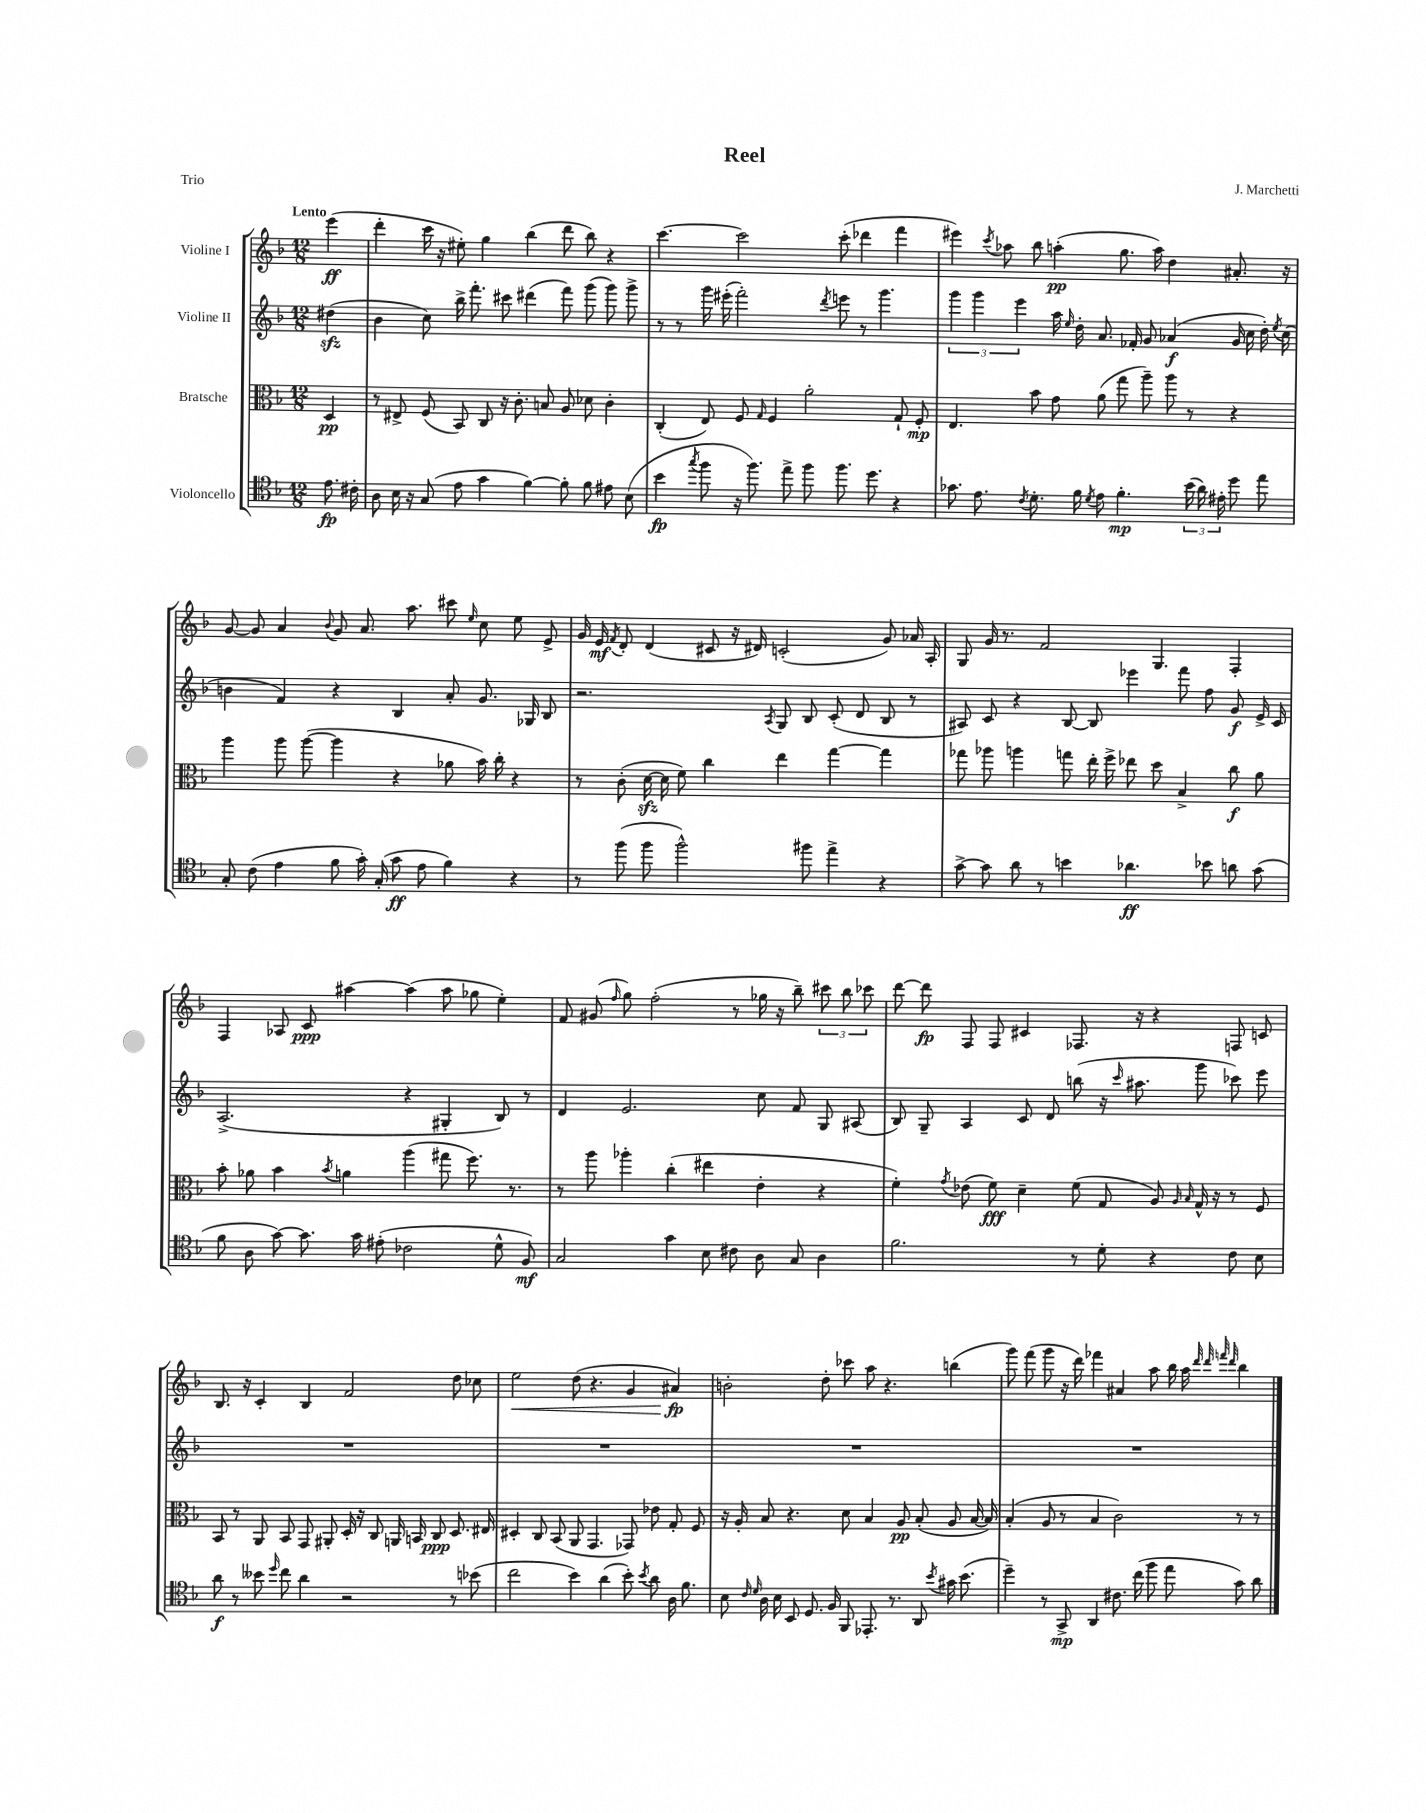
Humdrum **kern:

**kern	**dynam	**kern	**dynam	**kern	**dynam	**kern	**dynam
*part4	*part4	*part3	*part3	*part2	*part2	*part1	*part1
*staff4	*staff4	*staff3	*staff3	*staff2	*staff2	*staff1	*staff1
*I"Violoncello	*	*I"Bratsche	*	*I"Violine II	*	*I"Violine I	*
*clefC4	*	*clefC3	*	*clefG2	*	*clefG2	*
*k[b-]	*	*k[b-]	*	*k[b-]	*	*k[b-]	*
*M12/8	*	*M12/8	*	*M12/8	*	*M12/8	*
=	=	=	=	=	=	=	=
!	!	!	!	!	!	!LO:TX:a:B:t=Lento	!
8.e\	fp	4D/	pp	(4dd#Xzz\	.	(4eee\	ff
16c#X'\	.	.	.	.	.	.	.
=1	=1	=1	=1	=1	=1	=1	=1
8A\	.	8r	.	4b-\	.	4ddd'\	.
16B-\	.	8E#X^/	.	.	.	.	.
16r	.	.	.	.	.	.	.
(8G/	.	(8F/	.	8cc\)	.	16ccc\	.
.	.	.	.	.	.	16r	.
8e\	.	8BB-/)	.	16bb-^\	.	8ee#X'\)	.
.	.	.	.	8.fff'\	.	.	.
4g\	.	8C/	.	.	.	4gg\	.
.	.	16r	.	8ccc#X\	.	.	.
.	.	8.c'\	.	.	.	.	.
[4f\)	.	.	.	(4ddd#X\	.	(4bb-\	.
.	.	8Bn/	.	.	.	.	.
8f'\]	.	8A/	.	8fff\)	.	8ddd\	.
8f\	.	8d-X\	.	(8ggg\	.	8bb-\)	.
8e#X\	.	4c'\	.	8ggg\)	.	4r	.
(8B-\	.	.	.	8ggg^\	.	.	.
=2	=2	=2	=2	=2	=2	=2	=2
4b-\	fp	(4C'/	.	8r	.	[4.ccc\	.
.	.	.	.	8r	.	.	.
8qgg/	.	.	.	.	.	.	.
8ff\	.	8E/)	.	16ggg\	.	.	.
.	.	.	.	(16eee#X'\	.	.	.
16r	.	8F/	.	2fff'\)	.	2ccc\]	.
8.ff\)	.	.	.	.	.	.	.
.	.	16qqG/	.	.	.	.	.
.	.	4F/	.	.	.	.	.
8ee^\	.	.	.	.	.	.	.
8ff\	.	2a'\	.	.	.	.	.
.	.	.	.	8qddd/	.	.	.
8.ff\	.	.	.	8eeen\	.	(8ccc'\	.
.	.	.	.	8r	.	4ddd-X\	.
8.dd\	.	.	.	.	.	.	.
.	.	.	.	4.ggg\	.	.	.
4r	.	8G`/	.	.	.	4fff\	.
.	.	8F'/	mp	.	.	.	.
=3	=3	=3	=3	=3	=3	=3	=3
8.g-X\	.	4.E/	.	6ggg\	.	4eee#X\)	.
.	.	.	.	6ggg\	.	.	.
8.e\	.	.	.	.	.	.	.
.	.	.	.	.	.	8qccc/	.
.	.	.	.	.	.	8aa-X\	.
.	.	.	.	6eee\	.	.	.
8qc/	.	.	.	.	.	.	.
8.d'\	.	8b-\	.	.	.	8bb-\	.
.	.	8g\	.	16aa\	.	(4aan'\	pp
.	.	.	.	16qqee/	.	.	.
16f\	.	.	.	16dd'\	.	.	.
8qd/	.	.	.	.	.	.	.
8e\	.	(8a\	.	8.a/	.	.	.
4.f'\	mp	8gg\	.	.	.	8.gg\	.
.	.	.	.	16f-X'/	.	.	.
.	.	8aa~\)	.	8g/	.	.	.
.	.	.	.	.	.	16aa\)	.
.	.	8aa\	.	(4a-X/	f	4dd\	.
(24b-\	.	8r	.	.	.	.	.
24a\)	.	.	.	.	.	.	.
24e#X'\	.	.	.	.	.	.	.
8dd\	.	4r	.	16g/	.	8.a#X'/	.
.	.	.	.	16cc\	.	.	.
8ee\	.	.	.	16dd'\)	.	.	.
.	.	.	.	8qee/	.	.	.
.	.	.	.	(16cc\	.	16r	.
!!LO:LB:g=z
=4	=4	=4	=4	=4	=4	=4	=4
8G'/	.	4aa\	.	4bn\	.	[8g/	.
(8c\	.	.	.	.	.	8g/]	.
4e\	.	8aa\	.	4f/)	.	4a/	.
.	.	([8aa\	.	.	.	.	.
.	.	.	.	.	.	8qqb-/	.
8f\	.	4aa\]	.	4r	.	8g/	.
16g'\)	.	.	.	.	.	8.a/	.
(16G'/	.	.	.	.	.	.	.
8g\	ff	4r	.	4B-/	.	.	.
.	.	.	.	.	.	8.aa\	.
8e\	.	.	.	.	.	.	.
4f\)	.	8a-X\	.	8a'/	.	8ccc#X\	.
.	.	.	.	.	.	16qqee/	.
.	.	16b-\)	.	8.g/	.	8cc\	.
.	.	16cc'\	.	.	.	.	.
4r	.	4r	.	.	.	8ee\	.
.	.	.	.	16G-X/	.	.	.
.	.	.	.	8B-/	.	8e^/	.
=5	=5	=5	=5	=5	=5	=5	=5
8r	.	8r	.	2.r	.	16g/	.
.	.	.	.	.	.	16e/	mf
.	.	.	.	.	.	8qf/	.
(8ff\	.	(8c'\	.	.	.	8d'/	.
8ff\	.	[16dzz\	.	.	.	(4d/	.
.	.	16d\]	.	.	.	.	.
2ff^^\)	.	8f\)	.	.	.	.	.
.	.	4cc\	.	.	.	8c#X/	.
.	.	.	.	.	.	16r	.
.	.	.	.	.	.	16d#X/)	.
.	.	.	.	8qA/	.	.	.
.	.	4ee\	.	8G/	.	(2cn'/	.
8ff#X\	.	.	.	8B-/	.	.	.
4ee^\	.	[4gg\	.	(8c'/	.	.	.
.	.	.	.	8d/	.	.	.
4r	.	4gg\]	.	8B-/	.	8g/)	.
.	.	.	.	8r	.	16a-X/	.
.	.	.	.	.	.	16A'/	.
=6	=6	=6	=6	=6	=6	=6	=6
[8g^\	.	8gg-X\	.	8A#X/)	.	8G/	.
8g\]	.	8aa-X\	.	8c/	.	16g/	.
.	.	.	.	.	.	8.r	.
8a\	.	4aan\	.	4r	.	.	.
8r	.	.	.	.	.	2f/	.
4bn\	.	8ggn\	.	[8B-/	.	.	.
.	.	16ee'\	.	8B-/]	.	.	.
.	.	16ff^\	.	.	.	.	.
4.a-X\	ff	8ee-X\	.	4eee-X\	.	.	.
.	.	8dd\	.	.	.	4.G/	.
.	.	4B-^/	.	8fff\	.	.	.
8b-X\	.	.	.	8ff\	.	.	.
8an\	.	8cc\	f	8g/	f	4F'/	.
(8g\	.	8a\	.	16e^/	.	.	.
.	.	.	.	16c/	.	.	.
!!LO:LB:g=z
=7	=7	=7	=7	=7	=7	=7	=7
8f\	.	8b-'\	.	(2.A^/	.	4F/	.
8A\	.	8a-X\	.	.	.	.	.
[8g\)	.	4b-\	.	.	.	8A-X/	.
8.g\]	.	.	.	.	.	8c/	ppp
.	.	8qb-/	.	.	.	.	.
.	.	4an\	.	.	.	[4aa#X\	.
16g\	.	.	.	.	.	.	.
(8e#X'\	.	.	.	.	.	.	.
2c-X\	.	(4aa\	.	4r	.	(4aa#\]	.
.	.	8gg#X\	.	4G#X'/	.	8aa#\	.
.	.	8.ff\)	.	.	.	8gg-X\	.
8d^^\	.	.	.	8B-/)	.	4ee'\)	.
.	.	8.r	.	.	.	.	.
8F/)	mf	.	.	8r	.	.	.
=8	=8	=8	=8	=8	=8	=8	=8
2G/	.	8r	.	4d/	.	8f/	.
.	.	8aa\	.	.	.	(8g#X/	.
.	.	.	.	.	.	16qqff/	.
.	.	4aa-X'\	.	2.e/	.	8gg\)	.
.	.	.	.	.	.	(2ff'\	.
4g\	.	(4cc'\	.	.	.	.	.
8B-\	.	4ee#X\	.	.	.	.	.
8c#X\	.	.	.	.	.	8r	.
8A\	.	4e'\	.	8cc\	.	16gg-X\	.
.	.	.	.	.	.	16r	.
8G/	.	.	.	8f/	.	8bb-~\)	.
4A\	.	4r	.	8G/	.	12ccc#X\	.
.	.	.	.	.	.	12bb-\	.
.	.	.	.	(8A#X/	.	.	.
.	.	.	.	.	.	12ccc-X\	.
=9	=9	=9	=9	=9	=9	=9	=9
2.f\	.	4f'\)	.	8B-/)	.	[8ddd\	.
.	.	.	.	8G~/	.	8ddd\]	fp
.	.	8qg/	.	.	.	.	.
.	.	(8e-X\	.	4A/	.	8F/	.
.	.	8f\)	fff	.	.	8F/	.
.	.	4d~\	.	8c/	.	4c#X/	.
.	.	.	.	8d/	.	.	.
8r	.	(8f\	.	(8bbn\	.	8.F-X/	.
8d'\	.	8G/	.	16r	.	.	.
.	.	.	.	16qqccc/	.	.	.
.	.	.	.	8.aa#X\	.	16r	.
4r	.	8A/)	.	.	.	4r	.
.	.	16qqA/	.	.	.	.	.
.	.	16qqB-/	.	.	.	.	.
.	.	16G^^/	.	8ggg\	.	.	.
.	.	16r	.	.	.	.	.
8c\	.	8r	.	8ccc-X\)	.	8Fn/	.
8B-\	.	8F/	.	8eee\	.	8cn/	.
!!LO:LB:g=z
=10	=10	=10	=10	=10	=10	=10	=10
8a\	f	8BB-/	.	1.r	.	8.B-/	.
8r	.	8r	.	.	.	.	.
.	.	.	.	.	.	16r	.
8b--X\	.	8AA/	.	.	.	4c'/	.
16qqdd/	.	.	.	.	.	.	.
8cc\	.	8BB-/	.	.	.	.	.
4a\	.	8GG/	.	.	.	4B-/	.
.	.	8AA#X'/	.	.	.	.	.
2r	.	16D'/	.	.	.	2f/	.
.	.	16r	.	.	.	.	.
.	.	8C/	.	.	.	.	.
.	.	16AAn/	.	.	.	.	.
.	.	16BBn/	.	.	.	.	.
.	.	8C/	ppp	.	.	.	.
8r	.	8.D/	.	.	.	8dd\	.
(8b-X\	.	.	.	.	.	8cc-X\	.
.	.	16E#X/	.	.	.	.	.
=11	=11	=11	=11	=11	=11	=11	=11
!	!	!	!	!	!	!	!LO:HP:b
2cc\	.	4D#X'/	.	1.r	.	2ee\	<
.	.	8C/	.	.	.	.	.
.	.	(8BB-/	.	.	.	.	.
4b-\)	.	8AA/	.	.	.	(8dd\	.
.	.	4.GG/	.	.	.	4.r	.
(4a\	.	.	.	.	.	.	.
8b-'\)	.	8GG-X/)	.	.	.	4g/	.
8qb-/	.	.	.	.	.	.	.
8a\	.	8e-X\	.	.	.	.	.
16A\	.	8G'/	.	.	.	4a#X/)	fp
8.f\	.	.	.	.	.	.	.
.	.	8F/	.	.	.	.	.
.	.	.	.	.	.	.	[
=12	=12	=12	=12	=12	=12	=12	=12
8B-\	.	16r	.	1.r	.	2bn'\	.
.	.	16A'/	.	.	.	.	.
16qqc/	.	.	.	.	.	.	.
16qqd/	.	.	.	.	.	.	.
16A\	.	8B-/	.	.	.	.	.
16B-\	.	.	.	.	.	.	.
8BB-/	.	4.r	.	.	.	.	.
8.D/	.	.	.	.	.	.	.
.	.	.	.	.	.	8dd'\	.
16F/	.	.	.	.	.	.	.
8FF/	.	8d\	.	.	.	8ccc-X\	.
8.EE-X'/	.	4B-/	.	.	.	8aa\	.
.	.	.	.	.	.	4.r	.
8.r	.	.	.	.	.	.	.
.	.	8A/	pp	.	.	.	.
8AA/	.	(8B-'/	.	.	.	.	.
8qb-/	.	.	.	.	.	.	.
16g#X\	.	8A/	.	.	.	(4bbn\	.
(8.b-\	.	.	.	.	.	.	.
.	.	[16B-/	.	.	.	.	.
.	.	16B-/])	.	.	.	.	.
=13	=13	=13	=13	=13	=13	=13	=13
4dd~\)	.	(4B-'/	.	1.r	.	8ggg\)	.
.	.	.	.	.	.	(8fff\	.
8r	.	8A/	.	.	.	8ggg\	.
8GG^/	mp	8r	.	.	.	16r	.
.	.	.	.	.	.	16ddd\)	.
4AA/	.	4B-/	.	.	.	4fff-X\	.
8.c#X\	.	2c\)	.	.	.	4a#X/	.
(16cc\	.	.	.	.	.	.	.
8ff\	.	.	.	.	.	8aa\	.
8ee\	.	.	.	.	.	16bb-\	.
.	.	.	.	.	.	16aa\	.
.	.	.	.	.	.	32qqddd/	.
.	.	.	.	.	.	32qqddd/	.
.	.	.	.	.	.	32qqfffn/	.
.	.	.	.	.	.	32qqddd/	.
8g\)	.	8r	.	.	.	4bb-\	.
8a\	.	8r	.	.	.	.	.
==	==	==	==	==	==	==	==
*-	*-	*-	*-	*-	*-	*-	*-
